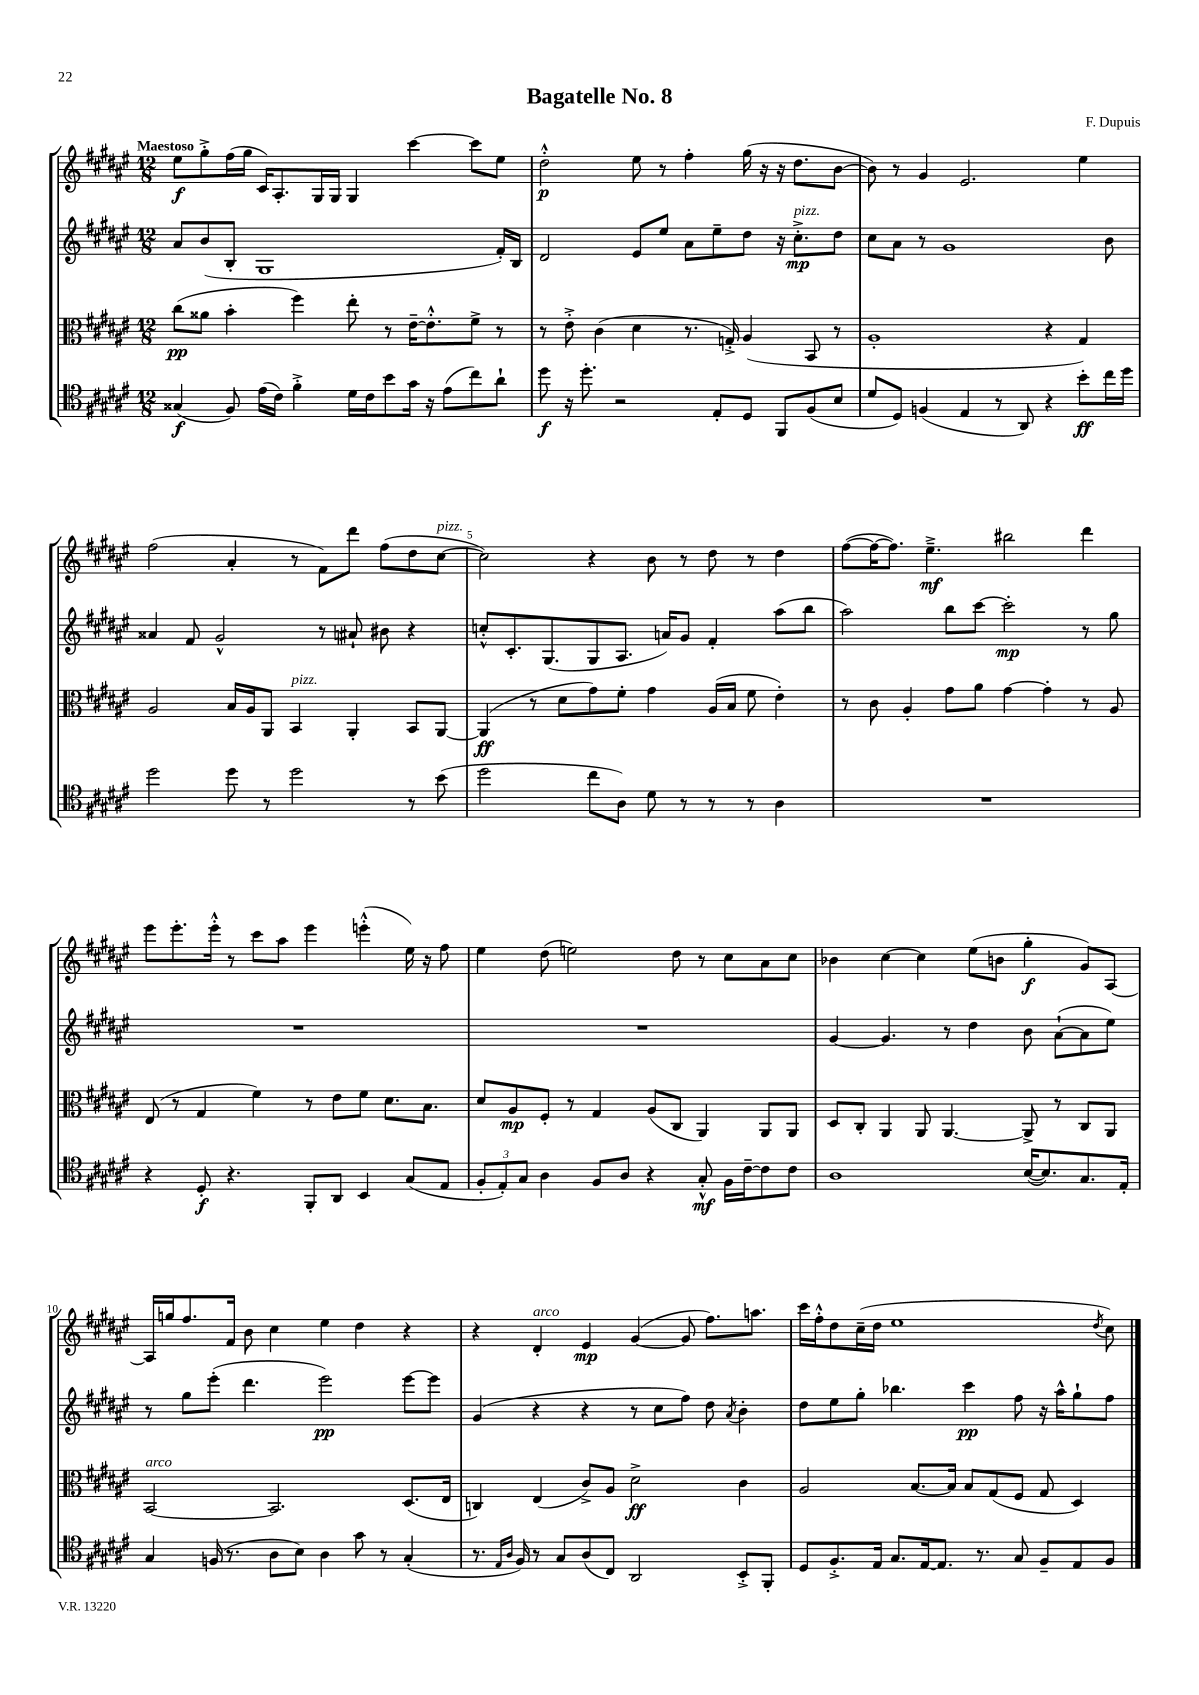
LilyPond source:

\header { title = "Bagatelle No. 8" composer = "F. Dupuis" }
<<
\new StaffGroup <<
\new Staff = "s0" {
    \clef treble \key fis \major \numericTimeSignature \time 12/8 \tempo "Maestoso"
    eis''8\f gis''8-.-> fis''16( gis''16 cis'16) ais8.-. gis16 gis16 gis4 cis'''4~ cis'''8 eis''8 |
    dis''2-.-^\p eis''8 r8 fis''4-. gis''16( r16 r16 dis''8. b'8~ |
    b'8) r8 gis'4 eis'2. eis''4 |
    fis''2( ais'4-. r8 fis'8) dis'''8 fis''8( dis''8 cis''8~^\markup { \italic "pizz." } |
    cis''2) r4 b'8 r8 dis''8 r8 dis''4 |
    fis''8~( fis''16~ fis''8.) eis''4.--->\mf bis''2 dis'''4 |
    eis'''8 eis'''8.-. eis'''16-.-^ r8 cis'''8 ais''8 eis'''4 e'''4-.-^( eis''16) r16 fis''8 |
    eis''4 dis''8( e''2) dis''8 r8 cis''8 ais'8 cis''8 |
    bes'4 cis''4~ cis''4 eis''8( b'8 gis''4-.\f gis'8) ais8~ |
    ais16 g''16 fis''8. fis'16 b'8 cis''4 eis''4 dis''4 r4 |
    r4 dis'4-.^\markup { \italic "arco" } eis'4\mp gis'4~( gis'8 fis''8.) a''8. |
    cis'''16 fis''16-.-^ dis''8 cis''16--( dis''16 eis''1 \acciaccatura { dis''8 } cis''8) \bar "|." |
}
\new Staff = "s1" {
    \clef treble \key fis \major \numericTimeSignature \time 12/8
    ais'8 b'8( b8-. gis1 fis'16-.) b16 |
    dis'2 eis'8 eis''8 ais'8 eis''8-- dis''8 r16 cis''8.-.->\mp^\markup { \italic "pizz." } dis''8 |
    cis''8 ais'8 r8 gis'1 b'8 |
    aisis'4 fis'8 gis'2-^ r8 ais'8-! bis'8 r4 |
    c''8-.-^ cis'8.-. gis8.( gis8 ais8. a'16) gis'8 fis'4-. ais''8( b''8 |
    ais''2) b''8 cis'''8~ cis'''2-.\mp r8 gis''8 |
    R1. |
    R1. |
    gis'4~ gis'4. r8 dis''4 b'8 ais'8~-!( ais'8 eis''8) |
    r8 gis''8 eis'''8-.( dis'''4. eis'''2\pp) eis'''8~ eis'''8 |
    gis'4( r4 r4 r8 cis''8 fis''8) dis''8 \acciaccatura { ais'8 } b'4-. |
    dis''8 eis''8 gis''8-. bes''4. cis'''4\pp fis''8 r16 ais''16-^ gis''8-! fis''8 \bar "|." |
}
\new Staff = "s2" {
    \clef alto \key fis \major \numericTimeSignature \time 12/8
    cis''8\pp( aisis'8 b'4-. fis''4) eis''8-. r8 eis'16~-- eis'8.-.-^ fis'8-> r8 |
    r8 eis'8-.-> cis'4( dis'4 r8. g16-.->) ais4( b,8 r8 |
    ais1-. r4 gis4) |
    ais2 b16 ais16 ais,8 b,4^\markup { \italic "pizz." } ais,4-. b,8 ais,8~ |
    ais,4\ff( r8 dis'8 gis'8) fis'8-. gis'4 ais16( b16 fis'8 eis'4-.) |
    r8 cis'8 ais4-. gis'8 ais'8 gis'4~ gis'4-. r8 ais8 |
    eis8( r8 gis4 fis'4) r8 eis'8 fis'8 dis'8. b8. |
    dis'8 ais8\mp fis8-. r8 gis4 ais8( cis8 ais,4) ais,8 ais,8 |
    dis8 cis8-. ais,4 ais,8 ais,4.~ ais,8-> r8 cis8 ais,8 |
    b,2~^\markup { \italic "arco" } b,2. dis8.( eis16 |
    c4) eis4( cis'8->) ais8 dis'2->\ff cis'4 |
    ais2 b8.~ b16 b8 gis8( fis8 gis8 dis4) \bar "|." |
}
\new Staff = "s3" {
    \clef tenor \key fis \major \numericTimeSignature \time 12/8
    gisis4\f( fis8) eis'16( cis'16) fis'4-.-> dis'16 cis'16 b'8 gis'16 r16 eis'8( cis''8) ais'8-! |
    dis''8\f r16 dis''8.-. r2 eis8-. dis8 fis,8 fis8( b8 |
    dis'8 dis8) f4( eis4 r8 ais,8) r4 b'8-.\ff cis''16 dis''16 |
    dis''2 dis''8 r8 dis''2 r8 b'8( |
    dis''2 cis''8 ais8) dis'8 r8 r8 r8 ais4 |
    R1. |
    r4 dis8-.\f r4. fis,8-. ais,8 b,4 gis8( eis8 |
    \tuplet 3/2 { fis8-. eis8-.) gis8 } ais4 fis8 ais8 r4 gis8-.-^\mf fis16 cis'16~-- cis'8 cis'8 |
    ais1 b16~( b8.) gis8. eis16-. |
    gis4 f16( r8. ais8 b8) ais4 gis'8 r8 gis4-.( |
    r8. \grace { eis16 ais16 } fis16) r8 gis8 ais8( cis8) ais,2 b,8-.-> fis,8-. |
    dis8 fis8.-.-> eis16 gis8. eis16~ eis8. r8. gis8 fis8-- eis8 fis8 \bar "|." |
}
>>
>>
\layout { \context { \Score \override BarNumber.break-visibility = ##(#f #t #t) barNumberVisibility = #(every-nth-bar-number-visible 5) } }
